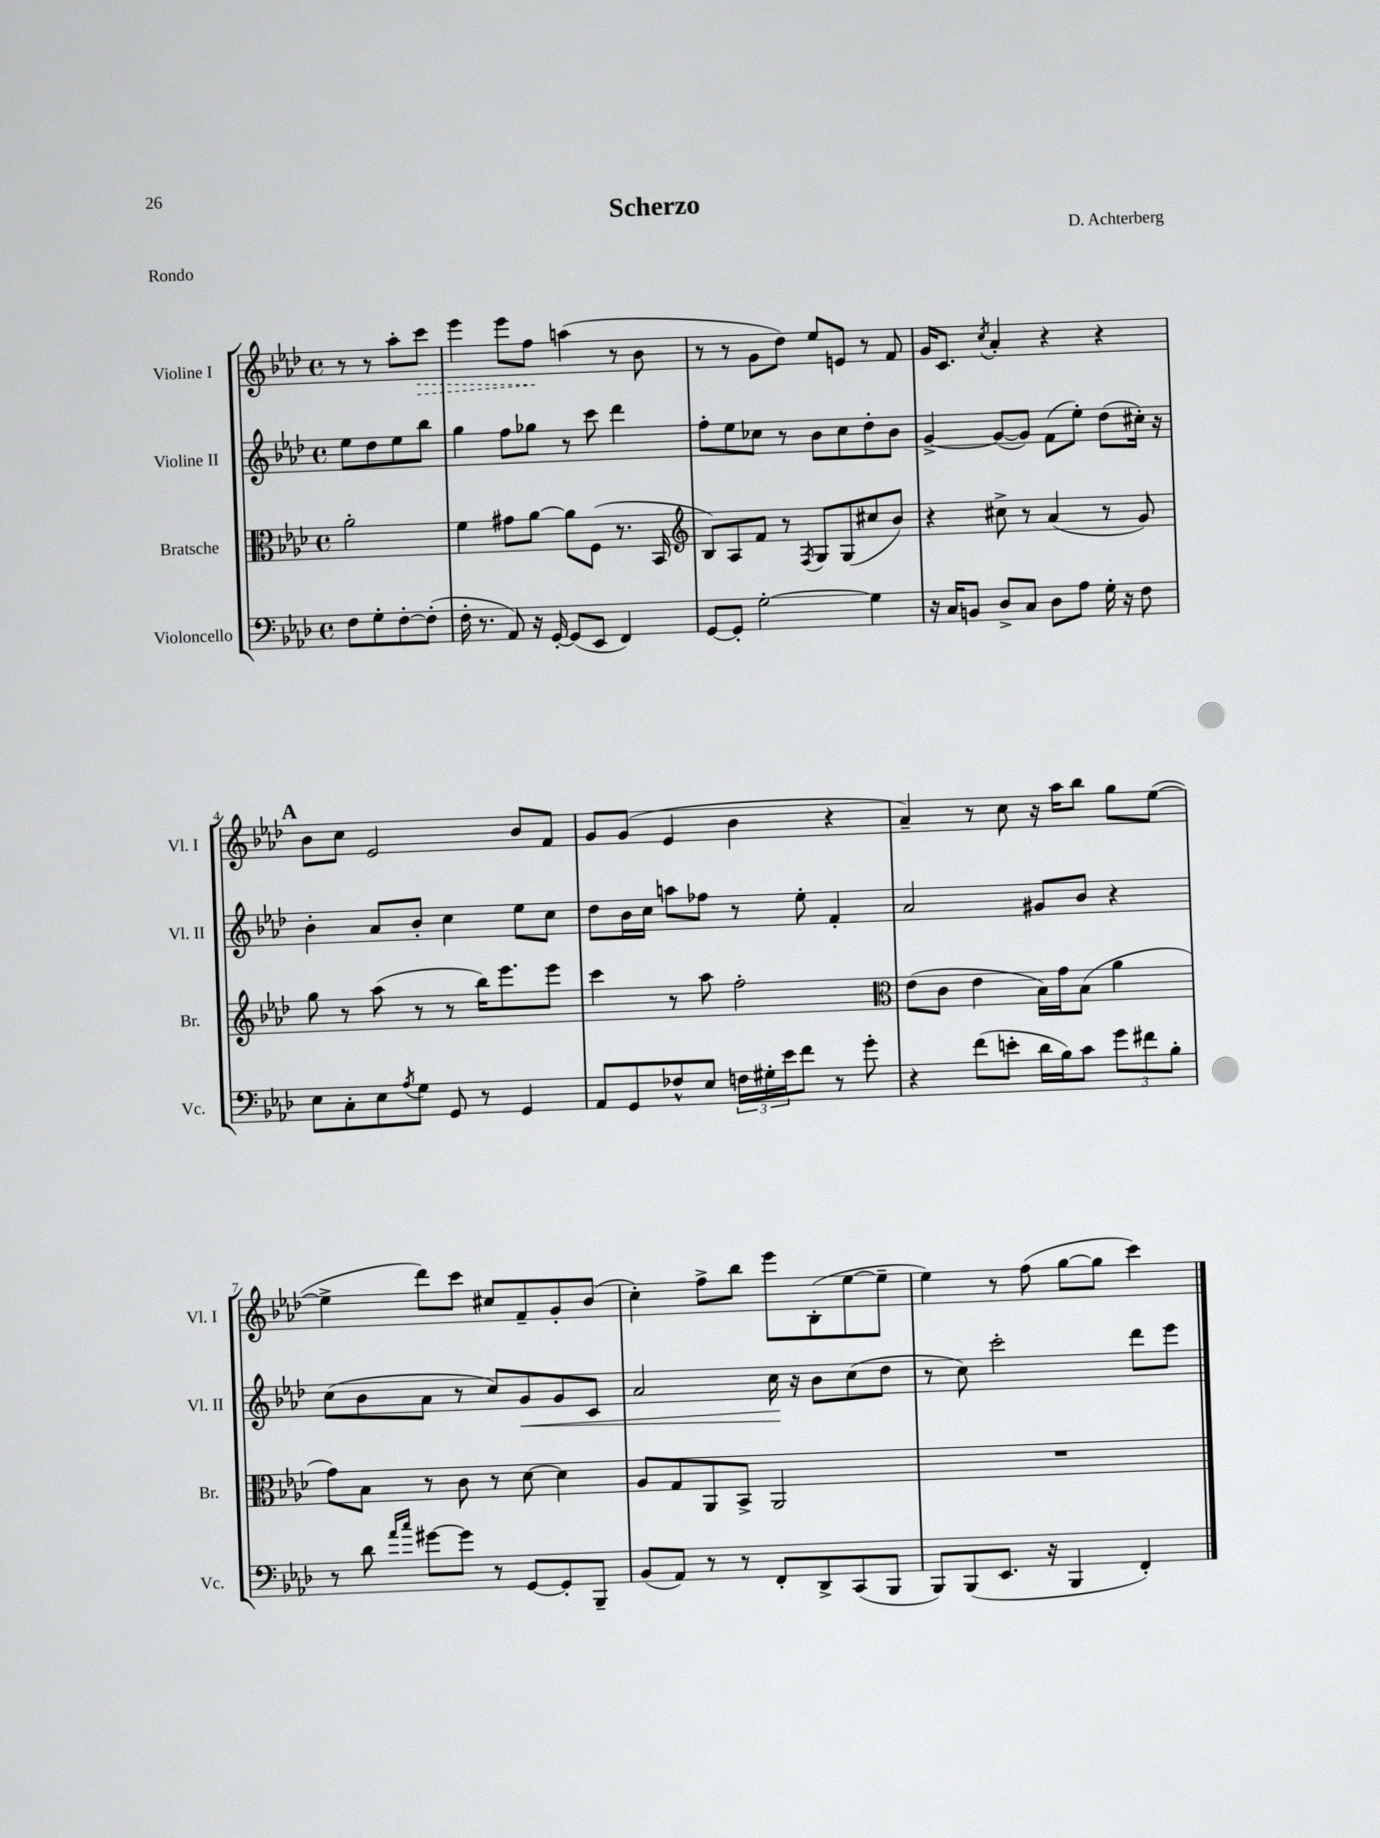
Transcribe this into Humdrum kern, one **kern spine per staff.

**kern	**kern	**kern	**kern
*staff4	*staff3	*staff2	*staff1
*clefF4	*clefC3	*clefG2	*clefG2
*k[b-e-a-d-]	*k[b-e-a-d-]	*k[b-e-a-d-]	*k[b-e-a-d-]
*M4/4	*M4/4	*M4/4	*M4/4
*met(c)	*met(c)	*met(c)	*met(c)
8F\L	2a-'\	8ee-\L	8r
8G'\	.	8dd-\	8r
[8F'\	.	8ee-\	8aa-'\L
(8F'\]J	.	8bb-\J	8ccc\J
=	=	=	=
16F'\	4f\	4gg\	4eee-\
8.r	.	.	.
8AA-/)	8g#\L	8ff\L	8eee-\L
16r	[8a-\J	8gg-\J	8ff\J
[16GG'/	.	.	.
(8GG/]L	8a-\]L	8r	(4aa\
8EE-/J	(8F\J	8ccc\	.
4FF/)	8.r	4ddd-\	8r
.	.	.	8b-\
.	16BB-/	.	.
=	=	=	=
*	*clefG2	*	*
[8GG/L	8B-/L)	8ff'\L	8r
8GG'/]J	8A-/	8ee-\	8r
[2G'\	8f/J	8cc-\J	8g\L
.	8r	8r	8dd-\J)
.	8qF/	.	.
.	8G/L	8b-\L	8ee-/L
.	(8G/	8cc-\	8e/J
4G\]	8cc#/	8dd-'\	8r
.	8b-/J)	8b-\J	8f/
=	=	=	=
16r	4r	[4g^/	16g/LK
16C/LK	.	.	8.c/J
8BB/J	.	.	.
.	.	.	8qcc/
8D-^/L	8cc#^\	(8g/_L	4a-'/
8C/J	8r	8g/]J)	.
8D-\L	(4a-/	(8f\L	4r
8A-\J	.	8ee-'\J)	.
16G'\	8r	(8dd-\L	4r
16r	.	.	.
8F\	8g/)	16cc#'\Jk)	.
.	.	16r	.
=	=	=	=
8E-\L	8gg\	4b-'\	8b-\L
8C'\	8r	.	8cc\J
8E-\	(8aa-\	8a-/L	2e-/
8qA-/	.	.	.
8G\J	8r	8b-'/J	.
8GG/	8r	4cc\	.
8r	16bb-\LK)	.	.
.	8.eee-\	.	.
4GG/	.	8ee-\L	8b-/L
.	8eee-\J	8cc\J	8f/J
=	=	=	=
8AA-/L	4ccc\	8dd-\L	8g/L
8GG/	.	16b-\L	(8g/J
.	.	16cc\JJ	.
8F-^^/	8r	8aa\L	4e-/
8E-/J	8aa-\	8ff-\J	.
24F\LL	2ff'\	8r	4b-\
24G#'\	.	.	.
24e-\J	.	.	.
8f\J	.	8ee-'\	.
8r	.	4f'/	4r
8g'\	.	.	.
=	=	=	=
*	*clefC3	*	*
4r	(8e-\L	2a-/	4a-~/)
.	8c\J	.	.
(8f\L	4e-\	.	8r
8e'\J	.	.	8cc\
16d-\LL	16B-\LL)	8g#/L	16r
16B-\J)	16g\J	.	16aa-\LK
8c\J	(8B-\J	8b-/J	8bb-\J
12g\L	4a-\	4r	8gg\L
12f#\	.	.	.
.	.	.	([8ee-\J
12B-'\J	.	.	.
=	=	=	=
8r	8g\L)	(8cc\L	4ee-^\]
8d-\	8B-\J	8b-\	.
16qqa-/LL	.	.	.
16qqcc/JJ	.	.	.
[8g#\L	8r	8a-\J	8ddd-\L)
8g#\]J	8c\	8r	8ccc\J
8r	8r	8cc/L)	8cc#/L
[8GG/L	[8d-\	8g/	8f~/
8GG'/]	4d-\]	8g/	8g'/
8BBB-~/J	.	8c/J	(8b-/J
=	=	=	=
(8BB-/L	8A-/L	2a-/	4cc'\)
8AA-/J)	8G/	.	.
8r	8AA-/	.	8ff^\L
8r	8BB-^/J	.	8bb-\J
8FF'/L	2AA-/	16cc\	8eee-\L
.	.	16r	.
8DD-^/	.	8b-\L	(8B-'\
(8CC/	.	(8cc\	[8ee-\
8BBB-/J	.	8dd-\J	8ee-~\]J
=	=	=	=
8BBB-/L)	1r	8r	4ee-\)
(8BBB-/	.	8cc\)	.
8.EE-/J	.	2ccc'\	8r
.	.	.	(8ff\
16r	.	.	.
4BBB-/	.	.	[8gg\L
.	.	.	8gg\]J
4FF'/)	.	8ddd-\L	4ccc\)
.	.	8eee-\J	.
==	==	==	==
*-	*-	*-	*-
